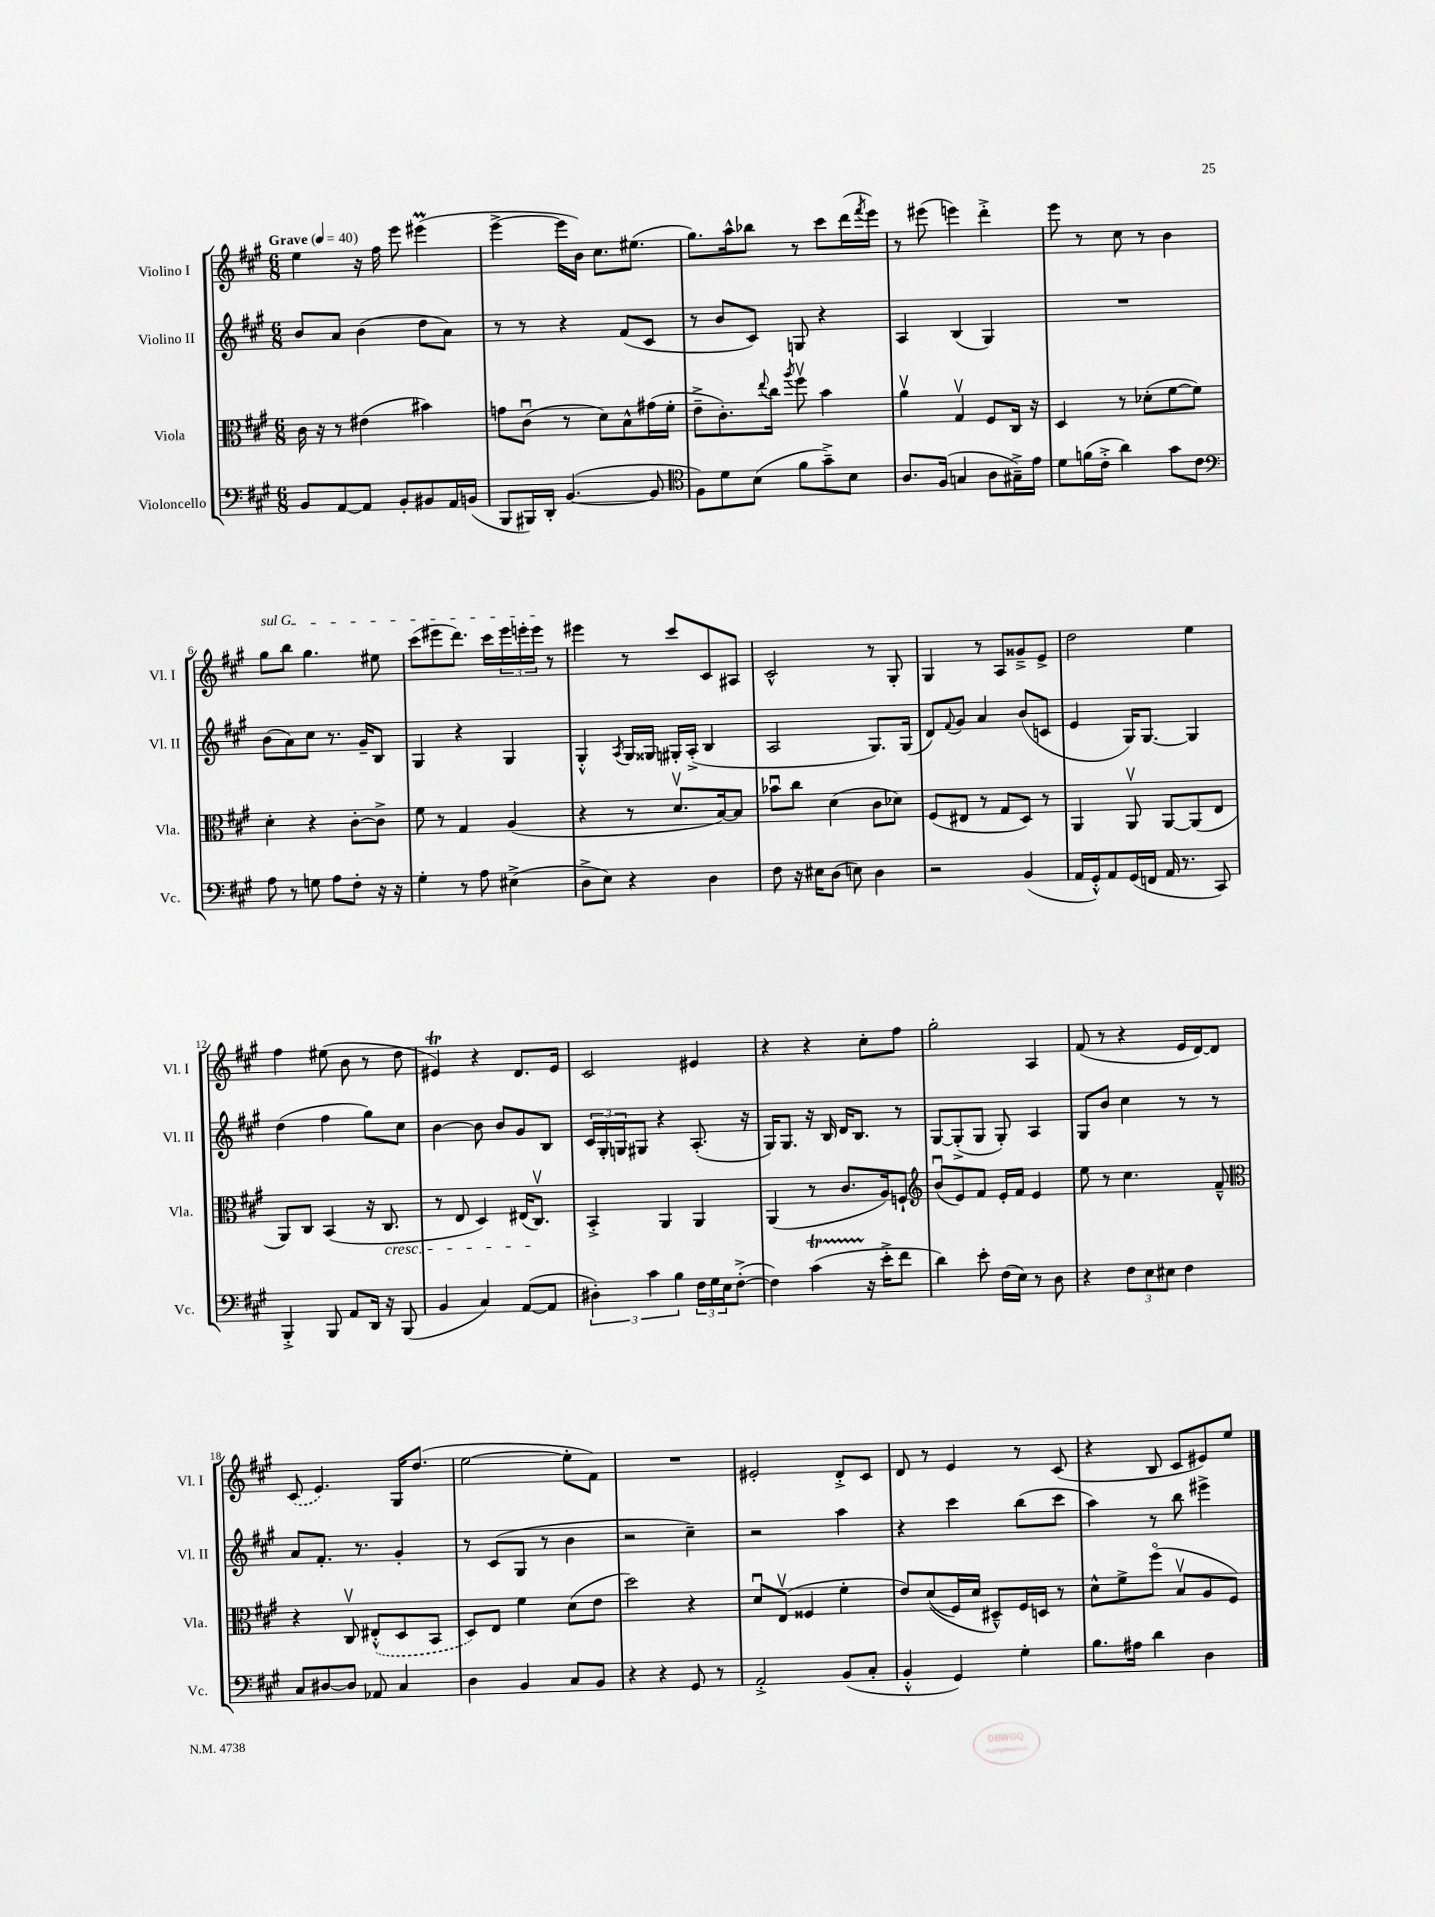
<<
\new StaffGroup <<
\new Staff = "s0" \with { instrumentName = "Violino I" shortInstrumentName = "Vl. I" } {
    \clef treble \key a \major \numericTimeSignature \time 6/8 \tempo "Grave" 4 = 40
    e''4 r16 fis''16 e'''8 eis'''4\prall( |
    e'''4~-> e'''16 b'16) cis''8. eis''8.( |
    gis''8.) a''16-^ bes''8 r8 cis'''8 d'''16( \acciaccatura { fis'''8 } e'''16) |
    r8 eis'''8( e'''4) d'''4-.-> |
    e'''8 r8 cis''8 r8 b'4 |
    \once \override TextSpanner.bound-details.left.text = \markup { \italic "sul G" } gis''8\startTextSpan b''8 gis''4. eis''8 |
    cis'''8( eis'''8 d'''8.) cis'''16 \tuplet 3/2 { eis'''16 e'''16-. e'''16\stopTextSpan } r8 |
    eis'''4 r8 cis'''8 cis'8 ais8 |
    cis'2-^ r8 gis8-. |
    gis4 r8 a8 gisis'8---> e'8-> |
    d''2 e''4 |
    fis''4 eis''8( b'8 r8 d''8 |
    eis'4\trill) r4 d'8. eis'16 |
    cis'2 eis'4 |
    r4 r4 cis''8-. fis''8 |
    gis''2-. a4 |
    fis'8( r8 r4 e'16 d'16~) d'8 |
    \once \slurDashed cis'8( e'4.) gis16 d''8.( |
    e''2~ e''8-. fis'8) |
    R2. |
    eis'2-. d'8-.-> cis'8 |
    d'8 r8 e'4 r8 cis'8( |
    r4 b8 cis'8 eis'8) e''8 \bar "|." |
}
\new Staff = "s1" \with { instrumentName = "Violino II" shortInstrumentName = "Vl. II" } {
    \clef treble \key a \major \numericTimeSignature \time 6/8
    b'8 a'8 b'4( d''8 a'8) |
    r8 r8 r4 fis'8( cis'8 |
    r8 b'8 cis'8) g8 r4 |
    a4 b4( gis4) |
    R2. |
    b'8( a'8) cis''8 r8. gis'16-- b8 |
    gis4 r4 gis4 |
    gis4-.-^ \acciaccatura { a8 } gis16 gisis16 gis16-. a16-.->( b4 |
    a2 gis8.) gis16( |
    d'8) \appoggiatura { fis'8 } gis'8 a'4 b'8( c'8 |
    e'4 gis16) gis8.~ gis4 |
    d''4( fis''4 gis''8) cis''8 |
    b'4~ b'8 b'8 gis'8 b8 |
    \tuplet 3/2 { cis'16 gis16-. g16 } gis8 r4 a8.-.( r16 |
    gis16) gis8. r16 b16 d'16 b8. r8 |
    gis8~ gis8-.->( gis8 gis8-.) a4 |
    gis8 b'8 cis''4 r8 r8 |
    a'8 fis'8.-. r8. gis'4-. |
    r8 cis'8( gis8 r8 b'4 |
    r2 cis''4--) |
    r2 a''4 |
    r4 cis'''4 b''8( cis'''8 |
    a''4) r8 b''8 eis'''4-> \bar "|." |
}
\new Staff = "s2" \with { instrumentName = "Viola" shortInstrumentName = "Vla." } {
    \clef alto \key a \major \numericTimeSignature \time 6/8
    cis'16 r16 r8 eis'4( bis'4) |
    g'8 cis'8\downbow( r8 d'8) b8-^ gis'16( fis'16-. |
    e'8---> cis'8.-.) \appoggiatura { e''8 } cis''16 \acciaccatura { a''8 } fis''8\upbow b'4 |
    a'4\upbow gis4\upbow fis8 cis16 r16 |
    d4 r8 des'8-.( fis'8~ fis'8) |
    d'4-. r4 cis'8~-. cis'8-> |
    fis'8 r8 gis4 a4( |
    r4 r8 d'8.\upbow b16~) b8 |
    bes'8\downbow cis''8 d'4( cis'8 des'8) |
    fis8( eis8 r8 gis8 d8) r8 |
    a,4 a,8\upbow a,8~ a,8( e8 |
    a,8) cis8 b,4( r16 cis8.\cresc |
    r8 e8 d4) eis16( cis8.\upbow\!) |
    b,4-.-> a,4 a,4 |
    a,4( r8 cis'8. a16) f8-! |
    \clef treble b'8\downbow( e'8) fis'8 e'16-. fis'16 e'4 |
    e''8 r8 cis''4. fis'8---^ |
    \clef alto r4 cis8\upbow \once \slurDashed eis8-.-^( d8 b,8 |
    d8) e8 fis'4 d'8( e'8 |
    d''2) r4 |
    d'8\downbow e8\upbow( fisis4 fis'4-. |
    e'8) d'8(\( fis16) d'16 dis8---^\) fis16 d16 r8 |
    d'8-^ fis'8-> fis''8\flageolet( b8\upbow a8 fis8) \bar "|." |
}
\new Staff = "s3" \with { instrumentName = "Violoncello" shortInstrumentName = "Vc." } {
    \clef bass \key a \major \numericTimeSignature \time 6/8
    b,8 a,8~ a,8 b,8-. bis,8 a,16 b,16( |
    b,,8 bis,,16) d,16-. b,4.~( b,8 |
    \clef tenor fis8) d'8 b8( fis'8 gis'8--->) b8 |
    a8. fis16( g4 a8 gis16--->) e'16 |
    d'8 f'16( cis'16-.-> a'4) gis'8 cis'8 |
    \clef bass a8 r8 g8 a8 fis8-. r16 r16 |
    gis4-. r8 a8 eis4->( |
    d8-> e8) r4 d4 |
    fis8 r16 eis16 d8( e8) d4 |
    r2 b,4( |
    a,16 gis,16-.-^) a,8 gis,16( f,16 a,16 r8. cis,8) |
    b,,4-.-> b,,8 a,8 d,16 r16 b,,8( |
    b,4 cis4) a,8~( a,8 |
    \tuplet 3/2 { dis4-.) cis'4 b4 } \tuplet 3/2 { fis16 gis16 e16 } fis8~-.->( |
    fis4) cis'4\startTrillSpan( r16\stopTrillSpan e'16-.-> fis'8 |
    d'4) e'8-. fis16( e16) r8 d8 |
    r4 \tuplet 3/2 { fis8 e8 eis8 } fis4 |
    cis8 dis8~ dis8 aes,8 cis4 |
    d4 b,4 cis8 b,8 |
    r4 r4 gis,8 r8 |
    a,2-.-> b,8( cis8-. |
    b,4-.-^ gis,4) gis4-. |
    b8. ais16 d'4 d4 \bar "|." |
}
>>
>>
